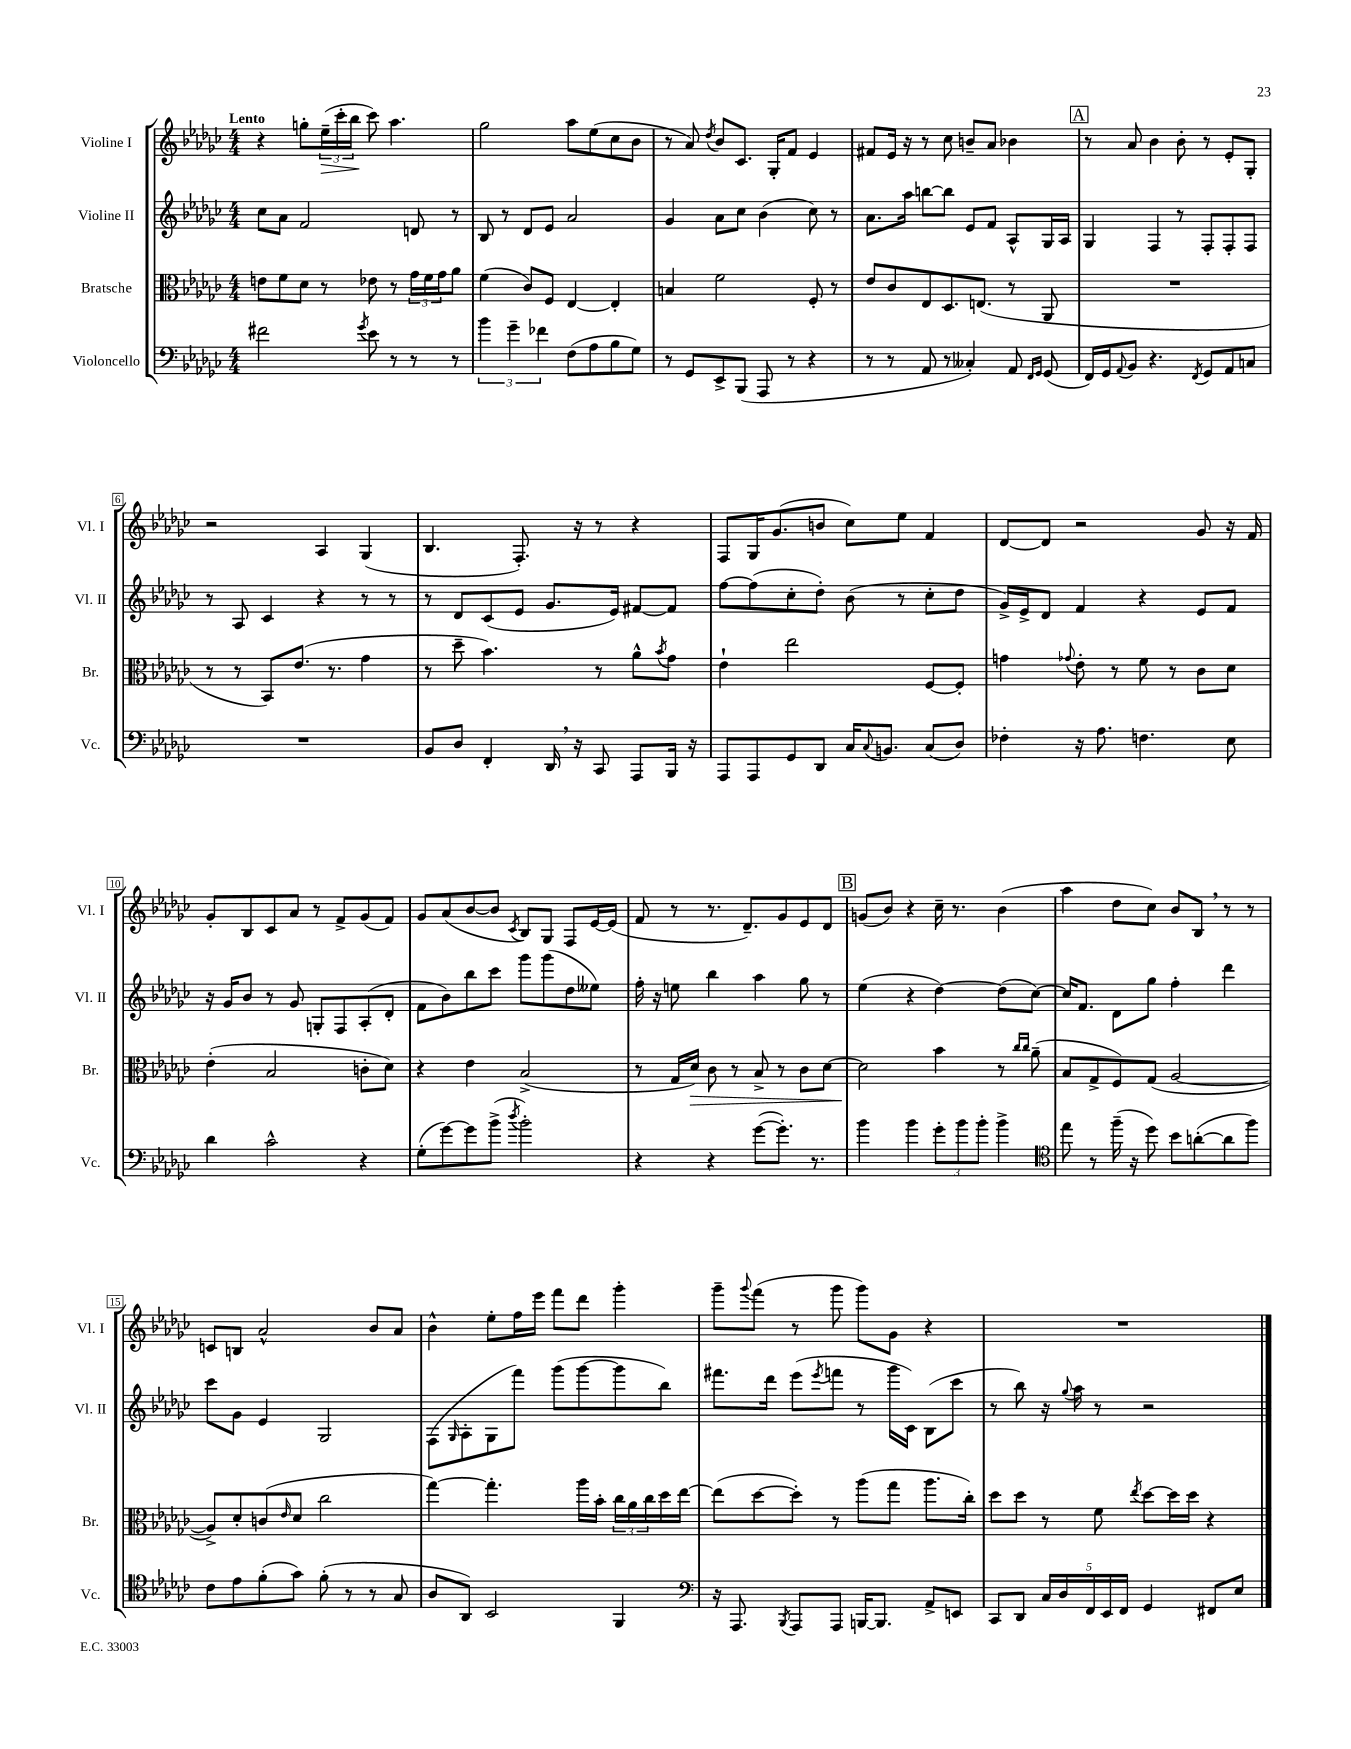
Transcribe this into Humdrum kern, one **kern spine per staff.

**kern	**kern	**dynam	**kern	**kern	**dynam
*part4	*part3	*part3	*part2	*part1	*part1
*staff4	*staff3	*staff3	*staff2	*staff1	*staff1
*I"Violoncello	*I"Bratsche	*	*I"Violine II	*I"Violine I	*
*I'Vc.	*I'Br.	*	*I'Vl. II	*I'Vl. I	*
*clefF4	*clefC3	*	*clefG2	*clefG2	*
*k[b-e-a-d-g-c-]	*k[b-e-a-d-g-c-]	*	*k[b-e-a-d-g-c-]	*k[b-e-a-d-g-c-]	*
*M4/4	*M4/4	*	*M4/4	*M4/4	*
=1	=1	=1	=1	=1	=1
!	!	!	!	!LO:TX:a:B:t=Lento	!
2f#X\	8en\L	.	8cc-\L	4r	.
.	8f\	.	8a-\J	.	.
.	8d-\J	.	2f/	8ggn'\L	.
!	!	!	!	!	!LO:HP:b
.	8r	.	.	(24ee-~\L	>
.	.	.	.	24ccc-'\	.
.	.	.	.	24bb-\JJ	.
8qg-/	.	.	.	.	.
8e-\	8e-X\	.	.	8ccc-\)	]
8r	8r	.	.	4.aa-\	.
8r	24g-\LL	.	8dn/	.	.
.	24f\	.	.	.	.
.	24g-\J	.	.	.	.
8r	8a-\J	.	8r	.	.
=2	=2	=2	=2	=2	=2
6b-\	(4f\	.	8B-/	2gg-\	.
.	.	.	8r	.	.
6g-~\	.	.	.	.	.
.	8c-/L)	.	8d-/L	.	.
6f-X\	.	.	.	.	.
.	8F/J	.	8e-/J	.	.
(8F\L	[4E-/	.	2a-/	8aa-\L	.
8A-\	.	.	.	(8ee-\	.
8B-\	4E-'/]	.	.	8cc-\	.
8G-\J)	.	.	.	8b-\J	.
=3	=3	=3	=3	=3	=3
8r	4Bn/	.	4g-/	8r	.
8GG-/L	.	.	.	8a-/)	.
.	.	.	.	8qdd-/	.
8EE-^/	2f\	.	8a-\L	8b-/L	.
(8BBB-/J	.	.	8cc-\J	8.c-/J	.
8AAA-/	.	.	(4b-\	.	.
.	.	.	.	16G-'/KL	.
8r	.	.	.	8f/J	.
4r	8F'/	.	8cc-\)	4e-/	.
.	8r	.	8r	.	.
=4	=4	=4	=4	=4	=4
8r	8e-/L	.	8.a-\L	8f#X/L	.
8r	8c-/	.	.	16e-/Jk	.
.	.	.	16aa-\Jk	16r	.
8AA-/	8E-/	.	[8bbn\L	8r	.
8r	8.D-/	.	8bb\J]	8cc-\	.
4C--X'/)	.	.	8e-/L	8bn~/L	.
.	(8.En/J	.	.	.	.
.	.	.	8f/J	8a-/J	.
8AA-/	8r	.	8A-^^/L	4b-X\	.
16qqFF/LL	.	.	.	.	.
16qqGG-/JJ	.	.	.	.	.
(8GG-/	8AA-/	.	16G-/L	.	.
.	.	.	16A-/JJ	.	.
!!LO:REH:place=s1:t=A
=5	=5	=5	=5	=5	=5
16FF/LL)	1r	.	4G-/	8r	.
16GG-/J	.	.	.	.	.
8qqAA-/	.	.	.	.	.
8BB-/J	.	.	.	8a-/	.
4.r	.	.	4F/	4b-\	.
.	.	.	8r	8b-'\	.
8qFF/	.	.	.	.	.
8GG-/L	.	.	8F'/L	8r	.
8AA-/	.	.	8F'/	8e-'/L	.
8Cn/J	.	.	8F/J	8G-'/J	.
!!LO:LB:g=z
=6	=6	=6	=6	=6	=6
1r	8r	.	8r	2r	.
.	8r	.	8A-/	.	.
.	8BB-/L)	.	4c-/	.	.
.	(8.e-/J	.	.	.	.
.	.	.	4r	4A-/	.
.	8.r	.	.	.	.
.	4g-\	.	8r	(4G-/	.
.	.	.	8r	.	.
=7	=7	=7	=7	=7	=7
8BB-/L	8r	.	8r	4.B-/	.
8D-/J	8dd-~\	.	8d-/L	.	.
4FF'/	4.b-\)	.	(8c-/	.	.
.	.	.	8e-/J	8.F'/)	.
16DD-,/	.	.	8.g-/L	.	.
16r	.	.	.	16r	.
8CC-/	8r	.	.	8r	.
.	.	.	16e-/Jk)	.	.
8AAA-/L	8a-^^\L	.	[8f#X/L	4r	.
.	8qb-/	.	.	.	.
16BBB-/Jk	8g-\J	.	8f#/J]	.	.
16r	.	.	.	.	.
=8	=8	=8	=8	=8	=8
8AAA-/L	4e-`\	.	[8ff\L	8F/L	.
8AAA-/	.	.	(8ff\]	16G-/K	.
.	.	.	.	(8.g-/	.
8GG-/	2ee-\	.	8cc-'\	.	.
8DD-/J	.	.	8dd-'\J)	8bn/J	.
16C-/KL	.	.	(8b-\	8cc-\L)	.
8qqC-/	.	.	.	.	.
8.BBn/J	.	.	.	.	.
.	.	.	8r	8ee-\J	.
(8C-/L	[8F/L	.	8cc-'\L	4f/	.
8D-/J)	8F'/J]	.	8dd-\J	.	.
=9	=9	=9	=9	=9	=9
4F-X'\	4gn\	.	16g-^/LL)	[8d-/L	.
.	.	.	16e-^/J	.	.
.	.	.	8d-/J	8d-/J]	.
.	8qqg-X/	.	.	.	.
16r	8e-'\	.	4f/	2r	.
8.A-\	.	.	.	.	.
.	8r	.	.	.	.
4.Fn\	8f\	.	4r	.	.
.	8r	.	.	.	.
.	8c-\L	.	8e-/L	8g-/	.
8E-\	8d-\J	.	8f/J	16r	.
.	.	.	.	16f/	.
!!LO:LB:g=z
=10	=10	=10	=10	=10	=10
4d-\	(4e-'\	.	16r	8g-'/L	.
.	.	.	16g-/KL	.	.
.	.	.	8b-/J	8B-/	.
2c-^^\	2B-/	.	8r	8c-/	.
.	.	.	8g-/	8a-/J	.
.	.	.	8Gn'/L	8r	.
.	.	.	8F/	8f^/L	.
4r	8cn'\L	.	(8A-'/	(8g-/	.
.	8d-\J)	.	8d-'/J	8f/J)	.
=11	=11	=11	=11	=11	=11
(8G-'\L	4r	.	8f\L	8g-/L	.
[8g-\)	.	.	8b-\)	(8a-/	.
8g-\]	4e-\	.	8bb-\	[8b-/	.
(8b-^\J	.	.	8ccc-\J	8b-/J]	.
8qdd-/	.	.	.	8qc-/	.
2b-'\)	(2B-^/	.	8ggg-\L	8B-/L)	.
.	.	.	(8ggg-\	8G-/J	.
.	.	.	8dd-\	8F/L	.
.	.	.	8ee--X\J)	[16e-/L	.
.	.	.	.	(16e-/JJ]	.
=12	=12	=12	=12	=12	=12
4r	8r	.	16ff'\	8f/	.
.	.	.	16r	.	.
.	16G-/LL	.	8een\	8r	.
!	!	!LO:HP:b	!	!	!
.	16d-/JJ)	>	.	.	.
4r	8c-\	.	4bb-\	8.r	.
.	8r	.	.	.	.
.	.	.	.	8.d-~/L)	.
([8g-\L	8B-^/	.	4aa-\	.	.
8.g-'\J])	8r	.	.	8g-/	.
.	8c-\L	.	8gg-\	8e-/	.
8.r	.	.	.	.	.
.	[8d-\J	.	8r	8d-/J	.
!!LO:REH:place=s1:t=B
=13	=13	=13	=13	=13	=13
4b-\	2d-\]	.	(4ee-\	(8gn/L	.
.	.	.	.	8b-/J)	.
4b-\	.	.	4r	4r	.
12g-'\L	4b-\	]	[4dd-\)	16cc-~\	.
.	.	.	.	8.r	.
12b-\	.	.	.	.	.
12b-'\J	.	.	.	.	.
4b-^\	8r	.	(8dd-\L]	(4b-\	.
.	16qqcc-/LL	.	.	.	.
.	16qqcc-/JJ	.	.	.	.
.	(8a-~\	.	[8cc-\J)	.	.
=14	=14	=14	=14	=14	=14
*clefC4	*	*	*	*	*
8ee-\	8B-/L	.	16cc-/KL]	4aa-\	.
.	.	.	8.f/J	.	.
8r	8G-^/	.	.	.	.
(16ff~\	8F/)	.	8d-\L	8dd-\L	.
16r	.	.	.	.	.
8dd-\)	(8G-/J	.	8gg-\J	8cc-\J)	.
8b-\L	[2A-/	.	4ff'\	8b-/L	.
([8an'\	.	.	.	8B-,/J	.
8a\]	.	.	4ddd-\	8r	.
8ff\J)	.	.	.	8r	.
!!LO:LB:g=z
=15	=15	=15	=15	=15	=15
8c-\L	8A-^/L])	.	8ccc-\L	8cn/L	.
8e-\	8d-'/	.	8g-\J	8Bn/J	.
(8f'\	(8cn/	.	4e-/	2a-^^/	.
.	16qqe-/	.	.	.	.
8g-\J)	8d-/J	.	.	.	.
(8f'\	2cc-\	.	2G-/	.	.
8r	.	.	.	.	.
8r	.	.	.	8b-/L	.
8G-/	.	.	.	8a-/J	.
=16	=16	=16	=16	=16	=16
8A-/L	[4gg-\)	.	(8F\L	4b-^^\	.
.	.	.	16qqG-/	.	.
8AA-/J)	.	.	8A-'\	.	.
2BB-/	4.gg-'\]	.	8G-\	8ee-'\L	.
.	.	.	8fff\J)	16ff\L	.
.	.	.	.	16eee-\JJ	.
.	.	.	(8ggg-\L	8fff\L	.
.	16aa-\LL	.	[8ggg-\	8ddd-\J	.
.	16b-'\JJ	.	.	.	.
4FF/	24cc-\LL	.	8ggg-\]	4ggg-'\	.
.	24a-\	.	.	.	.
.	24cc-\	.	.	.	.
.	16dd-\	.	8bb-\J)	.	.
.	[16ee-\JJ	.	.	.	.
=17	=17	=17	=17	=17	=17
*clefF4	*	*	*	*	*
16r	(8ee-\L]	.	8.fff#X\L	8ggg-~\L	.
8.AAA-/	.	.	.	.	.
.	.	.	.	8qqggg-/	.
.	[8dd-\	.	.	(8fff\J	.
.	.	.	16ddd-\Jk	.	.
8qBBB-/	.	.	.	.	.
8AAA-/L	8dd-'\J])	.	(8eee-\L	8r	.
.	.	.	8qeee-/	.	.
8AAA-/J	8r	.	8fffn\J	8ggg-\	.
[16BBBn/KL	(8aa-\L	.	8r	8ggg-\L)	.
8.BBB/J]	.	.	.	.	.
.	8gg-\J	.	16ggg-\LL	8g-\J	.
.	.	.	16c-\JJ)	.	.
8AA-^/L	8.aa-\L	.	(8B-\L	4r	.
8EEn/J	.	.	8ccc-\J	.	.
.	16cc-'\Jk)	.	.	.	.
=18	=18	=18	=18	=18	=18
8CC-/L	8dd-\L	.	8r	1r	.
8DD-/J	8dd-\J	.	8bb-\)	.	.
20C-/LL	8r	.	16r	.	.
20D-/	.	.	.	.	.
.	.	.	8qqgg-/	.	.
.	.	.	16aa-\	.	.
20FF/	.	.	.	.	.
.	8f\	.	8r	.	.
20EE-/	.	.	.	.	.
20FF/JJ	.	.	.	.	.
.	8qee-/	.	.	.	.
4GG-/	[8dd-\L	.	2r	.	.
.	16dd-\L]	.	.	.	.
.	16dd-\JJ	.	.	.	.
8FF#X/L	4r	.	.	.	.
8E-/J	.	.	.	.	.
==	==	==	==	==	==
*-	*-	*-	*-	*-	*-
